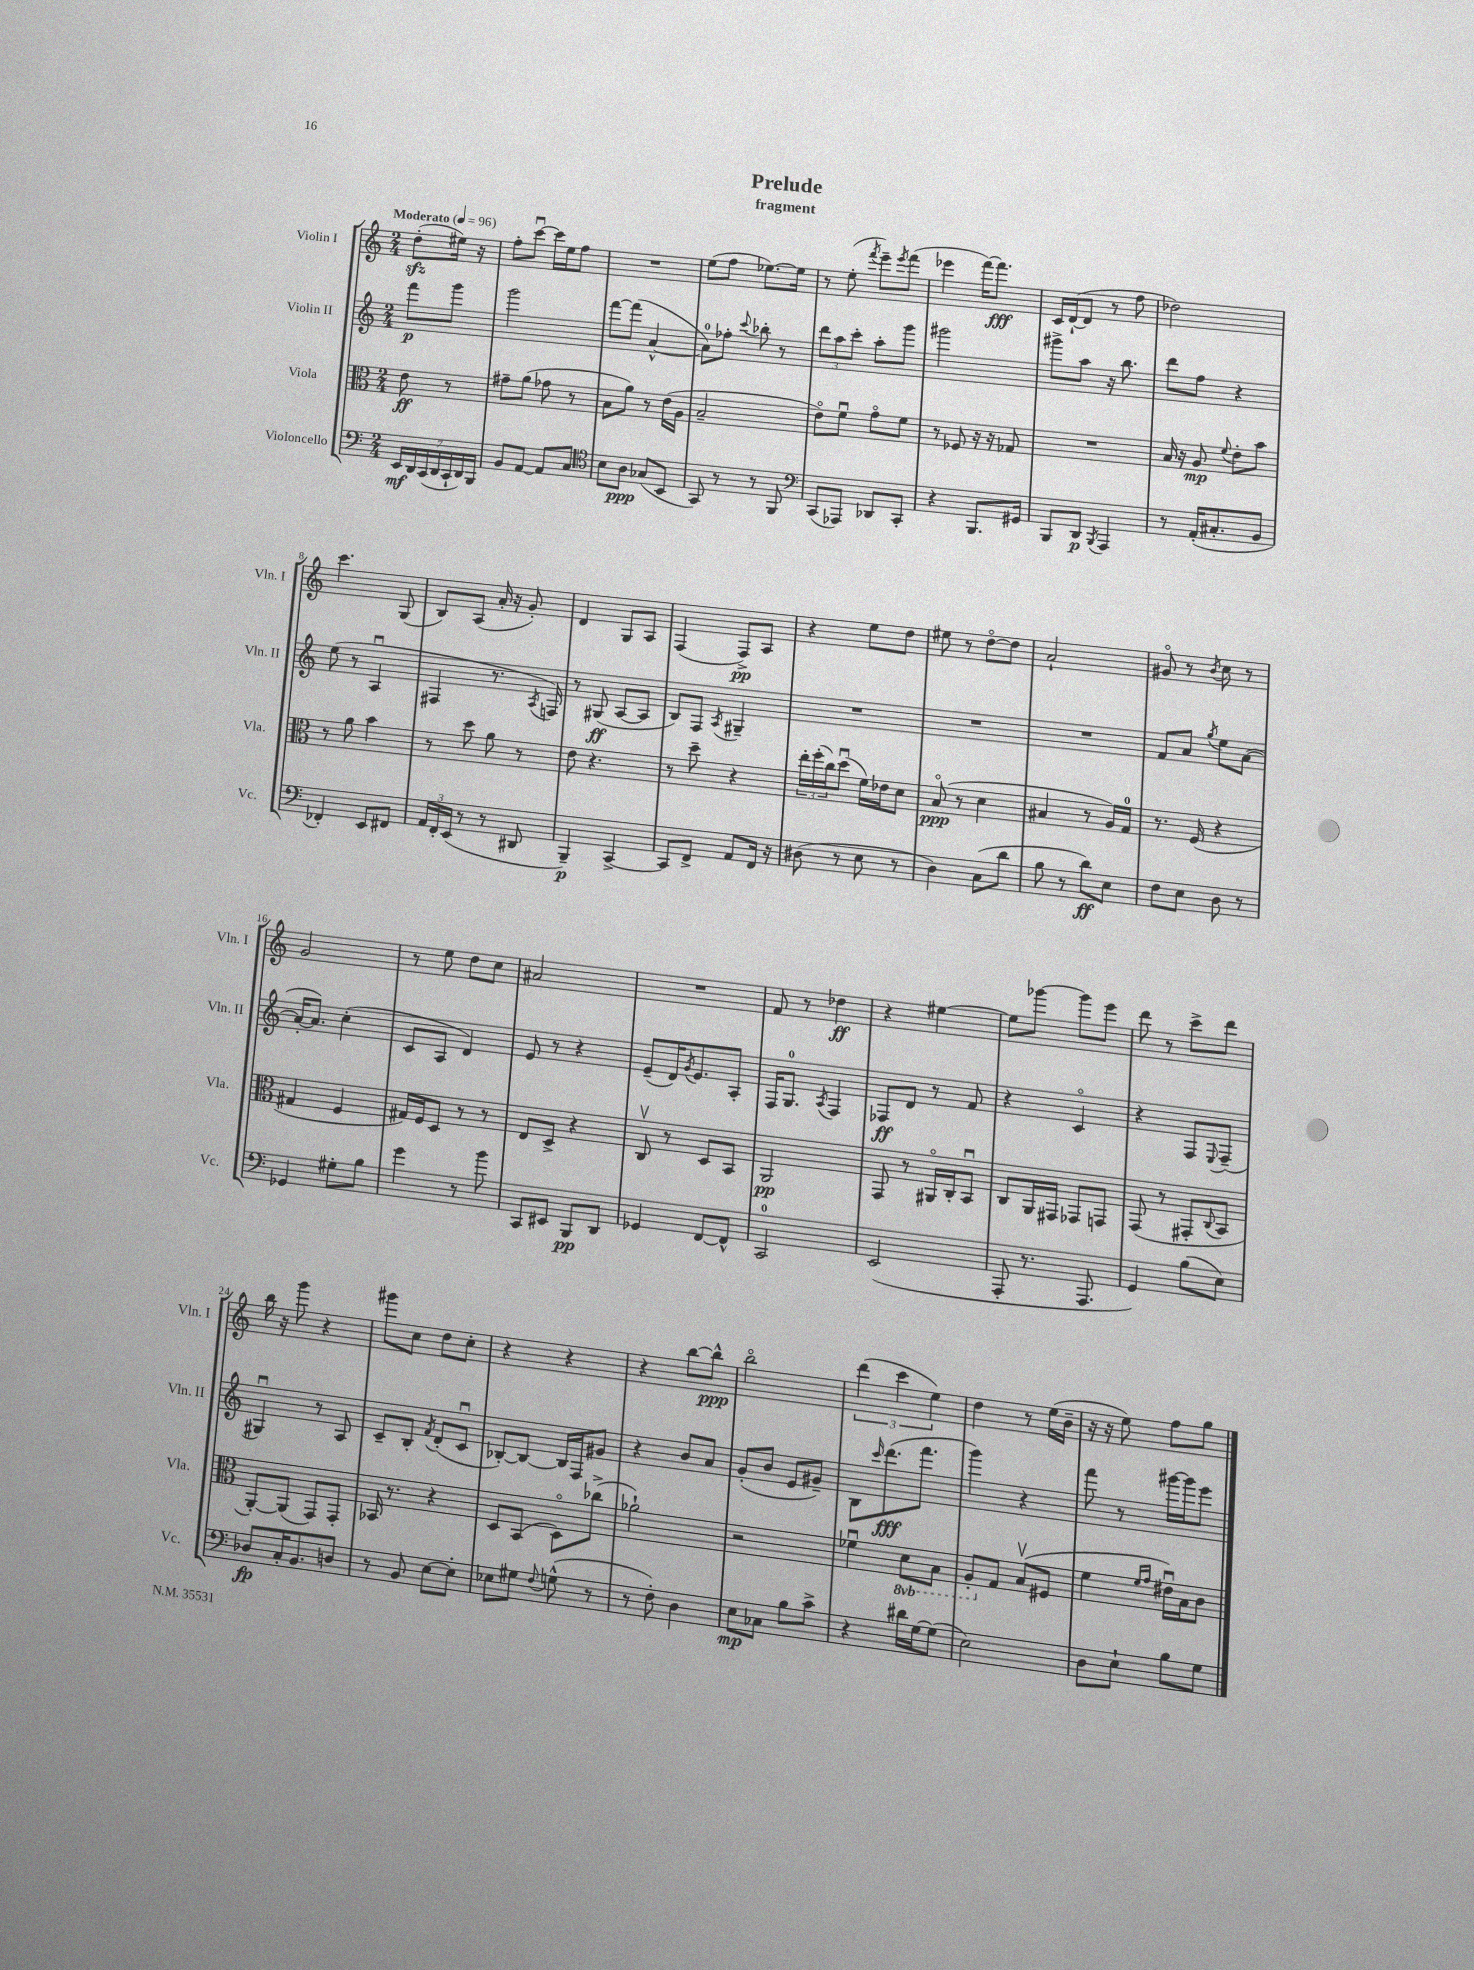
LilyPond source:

\header { title = "Prelude" subtitle = "fragment" }
<<
\new StaffGroup <<
\new Staff = "s0" \with { instrumentName = "Violin I" shortInstrumentName = "Vln. I" } {
    \clef treble \key c \major \numericTimeSignature \time 2/4 \partial 4 \tempo "Moderato" 4 = 96
    d''8-.\sfz( eis''16) r16 |
    f''8-. c'''8~\downbow c'''16 e''16 f''8 |
    R2 |
    e''8( f''8 ees''8.~) ees''16 |
    r8 e''8-.( \acciaccatura { f'''8 } e'''8--) \acciaccatura { e'''8 } f'''8( |
    ees'''4 f'''16~) f'''8.\fff |
    c'16 d'16~-!( d'8 r8 f''8 |
    des''2) |
    c'''4. g8( |
    b8) a8( a'16-. r16 g'8-.) |
    d'4 g8 a8 |
    f4( f8->\pp) a8 |
    r4 e''8 d''8 |
    eis''8 r8 d''8~\flageolet d''8 |
    a'2-! |
    gis'8\flageolet r8 \acciaccatura { b'8 } c''8 r8 |
    g'2 |
    r8 e''8 d''8 c''8 |
    ais'2 |
    R2 |
    f'8 r8 des''4\ff |
    r4 eis''4~ |
    eis''8 ges'''8~ ges'''8 e'''8 |
    d'''8 r8 c'''8-> d'''8 |
    b''16 r16 g'''8 r4 |
    gis'''8 c''8 d''8 c''8-. |
    r4 r4 |
    r4 b''8~ b''8-^\ppp |
    b''2\flageolet |
    \tuplet 3/2 { d'''4( c'''4 e''4) } |
    d''4 r8 e''16( b'16-- |
    r16 r16 e''8) f''8 g''8 \bar "|." |
}
\new Staff = "s1" \with { instrumentName = "Violin II" shortInstrumentName = "Vln. II" } {
    \clef treble \key c \major \numericTimeSignature \time 2/4 \partial 4
    f'''8\p g'''8 |
    g'''2 |
    f'''8~ f'''8( a'4~-^ |
    a'8-0) fes''8-. \appoggiatura { c'''8 } bes''8-. r8 |
    \tuplet 3/2 { d'''8 a''8 c'''8-. } a''8-. g'''8 |
    gis'''2 |
    gis'''8-> a''8 r16 b''8. |
    d'''8 f''8 r4 |
    e''8( r8 a4\downbow |
    fis4 r8. \acciaccatura { a8 } f16) |
    r8 gis8\ff( a8~ a8 |
    b8) f8 \acciaccatura { a8 } gis4-- |
    R2 |
    R2 |
    R2 |
    f'8 a'8 \acciaccatura { g''8 } e''8 a'8~( |
    a'16~-. a'8.) c''4-.( |
    c'8 a8 d'4) |
    e'8 r8 r4 |
    e'8--( d'16) \acciaccatura { g'8 } e'8. a8-. |
    f16 g8.-0 \acciaccatura { a8 } f4 |
    fes8\ff d'8 r8 f'8 |
    r4 c'4\flageolet |
    r4 f8 \appoggiatura { e8 } f8--( |
    gis4\downbow) r8 a8 |
    c'8-- b8-. \acciaccatura { f'8 } d'8-.( c'8\downbow |
    bes8~-.) bes8~ bes16 f16 gis'8 |
    r4 b'8 a'8 |
    g'8-.( b'8 e'8 gis'8--) |
    b8 \grace { c'''16 } d'''8.\fff( f'''8. |
    g'''4) r4 |
    f'''8 r8 gis'''16~ gis'''16 e'''8 \bar "|." |
}
\new Staff = "s2" \with { instrumentName = "Viola" shortInstrumentName = "Vla." } {
    \clef alto \key c \major \numericTimeSignature \time 2/4 \set Staff.ottavationMarkups = #ottavation-simple-ordinals \partial 4
    e'8\ff r8 |
    gis'8-- a'8( ges'8 r8 |
    b8 a'8) r8 e'16( a16 |
    b2-- |
    e'8\flageolet) f'8\downbow g'8\flageolet f'8 |
    r8 fes8 r16 r16 ges8 |
    R2 |
    b16 r16 a8\mp \appoggiatura { f'8 } e'8-. b'8 |
    r8 a'8 b'4 |
    r8 d''8 a'8 r8 |
    e'8 r4. |
    r8 d''8-- r4 |
    \tuplet 3/2 { e''16-. f''16-.( c''16) } d''8\downbow( f'16) ees'16 d'8 |
    b8\flageolet\ppp( r8 d'4 |
    bis4 r8 a16) g16-0 |
    r8. f16( r4 |
    gis4 f4 |
    gis16) f16 d8 r8 r8 |
    e8 d8-> r4 |
    c8\upbow r8 d8 b,8 |
    a,2\pp |
    g,8 r8 ais,16\flageolet c16-. b,8\downbow |
    c8 a,16 gis,16 ges,8 g,8 |
    g,8( r8 gis,8-. \appoggiatura { c8 } b,8 |
    a,8~-.) a,8( g,8) g,8-. |
    bes,16 r8. r4 |
    d8 b,8( d8\flageolet) ces''8->( |
    aes'2-!) |
    r2 |
    fes'4\downbow \ottava #-1 d8 b,8 |
    a,8-. \ottava #0 g8 b8\upbow( fis8 |
    f'4 \grace { f'16 g'16 } eis'16\downbow) b16 c'8 \bar "|." |
}
\new Staff = "s3" \with { instrumentName = "Violoncello" shortInstrumentName = "Vc." } {
    \clef bass \key c \major \numericTimeSignature \time 2/4 \partial 4
    \tuplet 7/4 { e,16\mf d,16 c,16( d,16 c,16-! d,16) b,,16 } |
    b,8 a,8~ a,8 c8 |
    \clef tenor b8 a8\ppp ges8( b,8 |
    g,8) r8 r8 f,8 |
    \clef bass c,8( aes,,8) des,8 c,8-. |
    r4 b,,8. gis,16 |
    b,,8 d,8\p \acciaccatura { b,,8 } a,,4 |
    r8 a,16-.( cis8.-. b,8 |
    fes,4-.) e,8 fis,8 |
    \tuplet 3/2 { a,16 f,16-. e,16( } r8 r8 dis,8 |
    b,,4--\p) c,4~-> |
    c,8 f,8-> a,8 f,16 r16 |
    dis8( r8 e8 r8 |
    d4) c8( d'8 |
    b8 r8 d'8\ff) e8 |
    f8 e8 d8 r8 |
    ges,4 gis8-. b8 |
    g'4 r8 b'8 |
    c,8 eis,8 b,,8\pp d,8 |
    ges,4 f,8~ f,8-^ |
    c,2-0 |
    e,2( |
    a,,8-. r8. a,,8. |
    g,4) b8( e8) |
    des8\fp c16-. b,8. d8 |
    r8 b,8 e8~ e8-. |
    ees8 gis8 \appoggiatura { f8 } g8-^( r8 |
    r8 f8-.) d4 |
    e8\mp ces8 b8 c'8-> |
    r4 dis'16 g16~ g8( |
    e2) |
    d8 e8-! b8 g8 \bar "|." |
}
>>
>>
